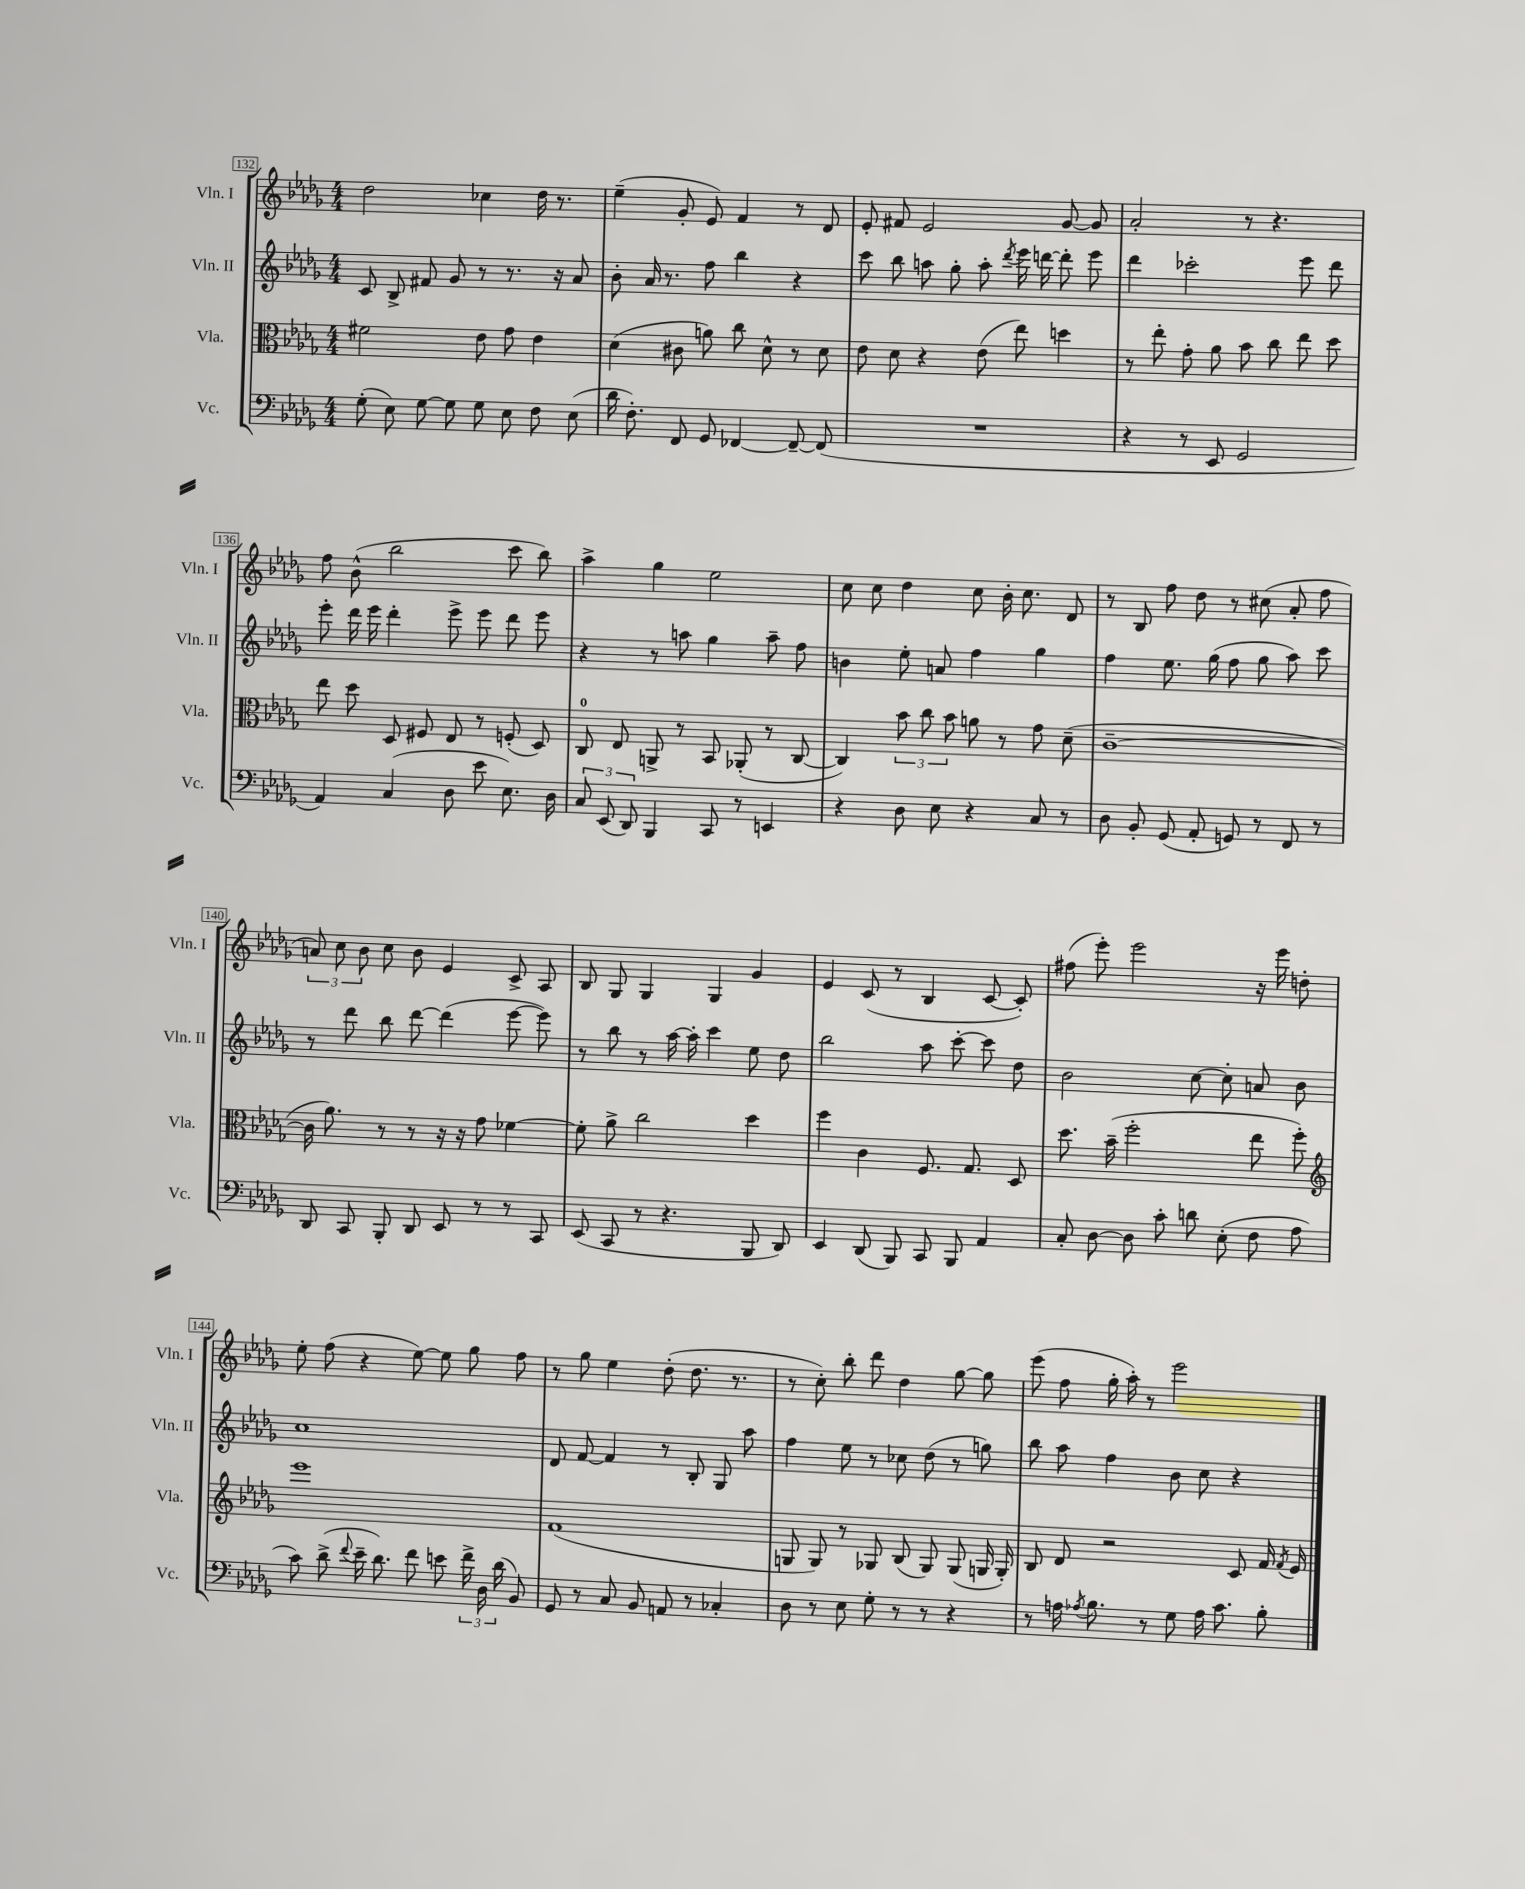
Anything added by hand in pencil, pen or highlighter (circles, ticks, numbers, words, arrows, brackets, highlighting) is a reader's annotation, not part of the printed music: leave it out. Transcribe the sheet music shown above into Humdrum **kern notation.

**kern	**kern	**kern	**kern
*part4	*part3	*part2	*part1
*staff4	*staff3	*staff2	*staff1
*I"Vc.	*I"Vla.	*I"Vln. II	*I"Vln. I
*I'Vc.	*I'Vla.	*I'Vln. II	*I'Vln. I
*clefF4	*clefC3	*clefG2	*clefG2
*k[b-e-a-d-g-]	*k[b-e-a-d-g-]	*k[b-e-a-d-g-]	*k[b-e-a-d-g-]
*M4/4	*M4/4	*M4/4	*M4/4
=132	=132	=132	=132
(8G-'\	2f#X\	8c/	2dd-\
8E-\)	.	8B-^/	.
[8G-\	.	8f#X/	.
8G-\]	.	8g-/	.
8G-\	8e-\	8r	4cc-X\
8E-\	8g-\	8.r	.
8F\	4e-\	.	16dd-\
.	.	16r	8.r
(8E-\	.	8a-/	.
=133	=133	=133	=133
16d-\	(4d-\	8b-'\	(4ee-~\
8.F'\)	.	.	.
.	.	16a-/	.
.	.	8.r	.
8FF/	8c#X\	.	8g-'/
8GG-/	8an\)	8ff\	8e-/)
[4FF-X/	8cc\	4bb-\	4f/
.	8d-^^\	.	.
8FF-~/_	8r	4r	8r
(8FF-/]	8d-\	.	8d-/
=134	=134	=134	=134
1r	8e-\	8ccc\	8e-'/
.	8d-\	8bb-\	8f#X/
.	4r	8aan\	2e-/
.	.	8gg-'\	.
.	(8e-\	8aa'\	.
.	.	8qddd-/	.
.	8ee-\)	16eee-\	.
.	.	[16dddn\	.
.	4ddn\	8ddd'\]	[8g-/
.	.	8eee-\	8g-/]
=135	=135	=135	=135
4r	8r	4ddd-\	2a-'/
.	8ee-'\	.	.
8r	8g-'\	2ccc-X'\	.
8EE-/	8a-\	.	.
2GG-/	8b-\	.	8r
.	8cc\	.	4.r
.	8ee-\	8eee-\	.
.	8dd-\	8ddd-\	.
!!LO:LB:g=z
=136	=136	=136	=136
4AA-/)	8ee-\	8eee-'\	8ff\
.	8dd-\	16ddd-\	(8b-^^\
.	.	16eee-\	.
(4C/	8D-/	4ddd-'\	2bb-\
.	8F#X/	.	.
8D-\	8E-/	8eee-^\	.
8e-\	8r	8eee-\	.
8.E-\)	(8Fn'/	8ddd-\	8ccc\
.	8D-/)	8eee-\	8bb-\)
16D-\	.	.	.
=137	=137	=137	=137
12C/	8C/	4r	4aa-^\
(12EE-/	.	.	.
.	8E-/	.	.
12DD-/)	.	.	.
4BBB-/	8AAn^/	8r	4gg-\
.	8r	8aan\	.
8CC/	8BB-/	4gg-\	2ee-\
8r	(8AA-X'/	.	.
4EEn/	8r	8aa~\	.
.	[8C/	8ff\	.
=138	=138	=138	=138
4r	4C/])	4bn\	8cc\
.	.	.	8cc\
8D-\	12b-\	8ee-'\	4dd-\
.	12cc\	.	.
8E-\	.	8an/	.
.	12b-\	.	.
4r	8an\	4ff\	8cc\
.	8r	.	16b-'\
.	.	.	8.cc\
8C/	8g-\	4gg-\	.
8r	(8d-~\	.	8d-/
=139	=139	=139	=139
8D-\	[1c~	4ff\	8r
8BB-'/	.	.	8B-/
(8GG-/	.	8.ee-\	8ff\
8AA-'/	.	.	8dd-\
.	.	(16gg-\	.
8GGn/)	.	8ff\	8r
8r	.	8gg-\	(8cc#X\
8FF/	.	8aa-\)	8a-'/
8r	.	8ccc\	8ff\
!!LO:LB:g=z
=140	=140	=140	=140
8DD-/	16c\]	8r	12an/)
.	8.a-\)	.	.
.	.	.	12cc\
8CC/	.	8ddd-\	.
.	.	.	12b-\
8BBB-'/	8r	8bb-\	8cc\
8DD-/	8r	[8ddd-\	8b-\
8EE-/	16r	(4ddd-\]	4e-/
.	16r	.	.
8r	8g-\	.	.
8r	[4f-X\	[8eee-\	8c^/
8CC/	.	8eee-\])	8A-/
=141	=141	=141	=141
(8EE-/	8f-'\]	8r	8B-/
8CC/	8a-^\	8bb-\	8G-/
8r	2cc\	8r	4G-/
4.r	.	[16aa-\	.
.	.	16aa-'\]	.
.	.	4ccc\	4G-/
8BBB-/	4dd-\	8ee-\	4g-/
8DD-/)	.	8dd-\	.
=142	=142	=142	=142
4EE-/	4ff\	2bb-\	4e-/
(8DD-/	4c\	.	(8c/
8BBB-/)	.	.	8r
8CC/	8.F/	8aa-\	4B-/
8BBB-/	.	[8ccc'\	.
.	8.G-/	.	.
4AA-/	.	8ccc\]	[8c/
.	8D-/	8dd-\	8c'/])
=143	=143	=143	=143
8C'/	8.dd-\	2b-\	(8ff#X\
[8D-\	.	.	8eee-'\)
.	(16b-~\	.	.
8D-\]	2ff'\	.	2eee-\
8c'\	.	.	.
8dn\	.	[8cc\	.
(8E-'\	.	8cc'\]	.
8F\	8ee-\	8an/	16r
.	.	.	16eee-\
8A-\	8ff'\)	8b-\	8ddn'\
!!LO:LB:g=z
=144	=144	=144	=144
*	*clefG2	*	*
8c\)	1eee-	1cc	8ee-'\
(8d-^\	.	.	(8ff\
8qqf/	.	.	.
16e-~\	.	.	4r
8.d-\)	.	.	.
8f\	.	.	[8ee-\)
8en\	.	.	8ee-\]
24f^\	.	.	8gg-\
24D-\	.	.	.
(24d-\	.	.	.
8BB-/)	.	.	8ff\
=145	=145	=145	=145
8GG-/	(1f	8d-/	8r
8r	.	[8f/	8gg-\
8C/	.	4f/]	4ee-\
8BB-/	.	.	.
8AAn/	.	8r	(8dd-'\
8r	.	8B-'/	8.dd-\
4C-X'/	.	8G-/	.
.	.	.	8.r
.	.	8aa-\	.
=146	=146	=146	=146
8D-\	8Gn/	4ff\	8r
8r	8G/)	.	8cc'\)
8E-\	8r	8ee-\	8bb-'\
8G-'\	8G-X/	8r	8ddd-\
8r	(8B-/	8cc-X\	4dd-\
8r	8G-/)	(8dd-\	.
4r	(8G-/	8r	[8gg-\
.	16Gn/	8ggn\)	8gg-\]
.	16G'/)	.	.
=147	=147	=147	=147
8r	8B-/	8bb-\	(8eee-\
16An\	8d-/	8aa-\	8ff\
8qA-X/	.	.	.
8.B-\	.	.	.
.	2r	4ff\	16gg-'\
.	.	.	16aa-'\)
8r	.	.	8r
8G-\	.	8b-\	2eee-\
16A-\	.	8cc\	.
8.c\	.	.	.
.	8c/	4r	.
8B-'\	16f/	.	.
.	8qf/	.	.
.	16e-/	.	.
==	==	==	==
*-	*-	*-	*-
